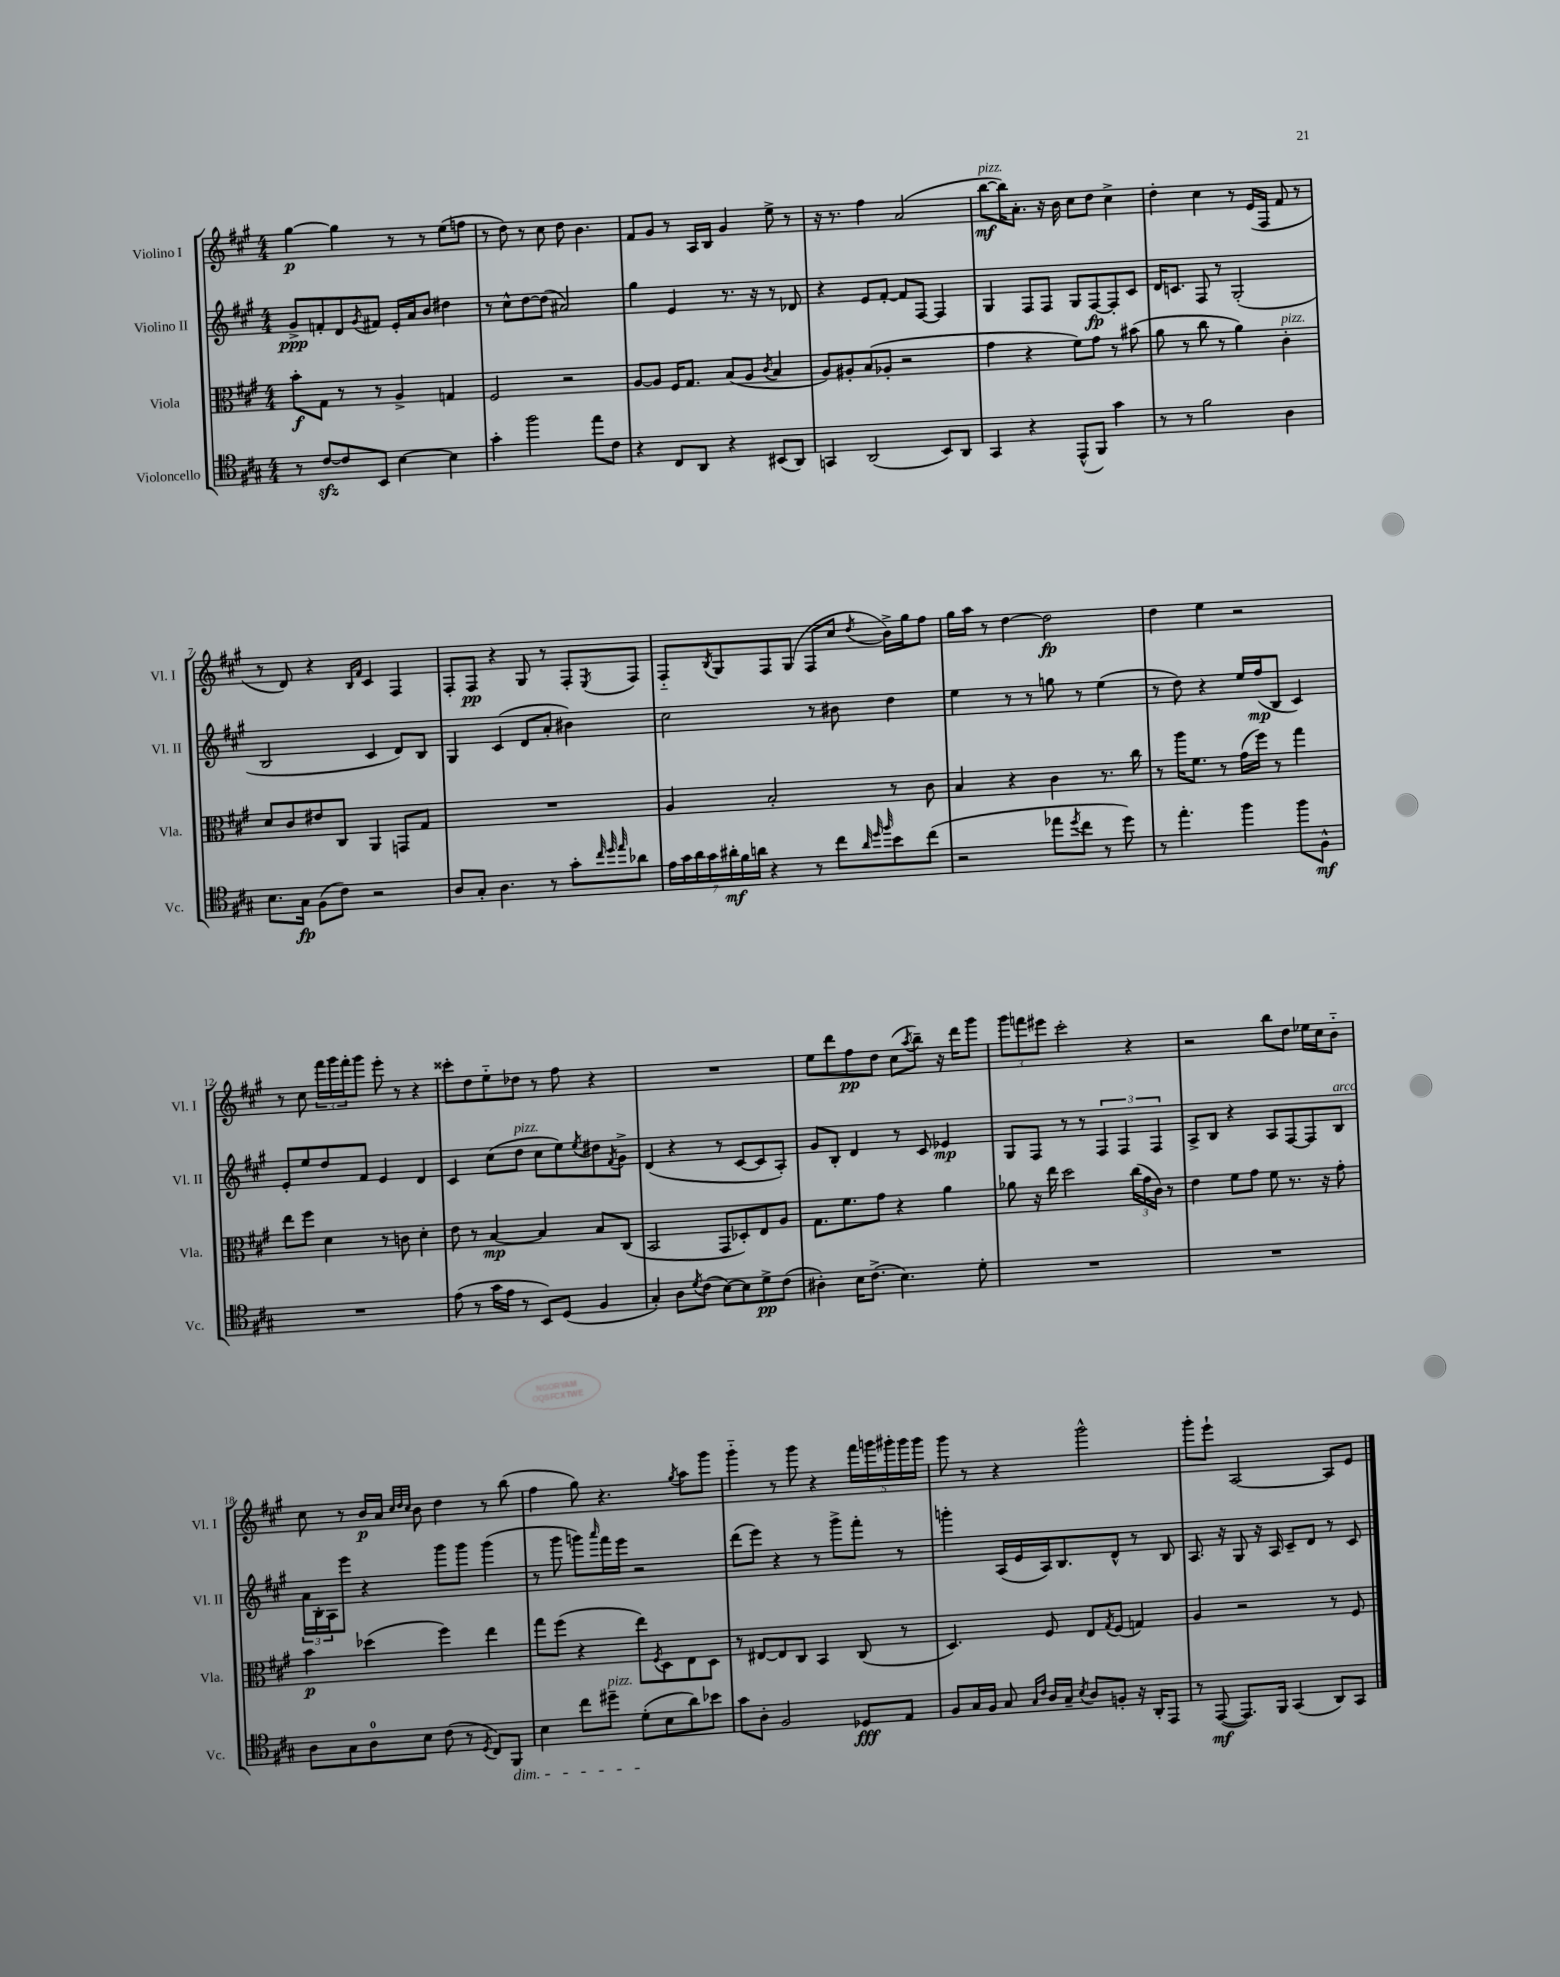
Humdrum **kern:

**kern	**kern	**kern	**kern
*staff4	*staff3	*staff2	*staff1
*clefC4	*clefC3	*clefG2	*clefG2
*k[f#c#g#]	*k[f#c#g#]	*k[f#c#g#]	*k[f#c#g#]
*M4/4	*M4/4	*M4/4	*M4/4
8r	8b'	8g#^	[4gg#
[8c#	8G#	8f'	.
8c#]	8r	8d	4gg#]
.	.	8qg#	.
8BB	8r	8f#	.
[4B	4A^	16e'	8r
.	.	16a	.
.	.	8b	8r
4B]	4G	4dd#	(8ee
.	.	.	8ff
=	=	=	=
4g#'	2F#	8r	8r
.	.	8cc#^^	8dd)
2ff#	.	[8dd	8r
.	.	(8dd]	8cc#
.	2r	2a#)	8dd
.	.	.	4.b
8ee	.	.	.
8c#	.	.	.
=	=	=	=
4r	[8A	4gg#	8f#
.	8A]	.	8g#
8C#	16F#	4e	8r
.	8.G#	.	.
8AA	.	.	16A
.	.	.	16B
4r	(8B	8.r	4g#
.	8A	.	.
.	.	16r	.
.	8qc#	.	.
(8BB#	4B	8r	8ee^
8AA)	.	8d-	8r
=	=	=	=
4GG	8A)	4r	16r
.	.	.	8.r
.	8A#'	.	.
(2AA	(8B	8e	4ff#
.	8A-'	[8f#'	.
.	2r	8f#]	(2a
.	.	[8F#	.
8BB)	.	4F#]	.
8AA	.	.	.
=	=	=	=
4GG#	4g#	4G#	[8bb
.	.	.	16bb])
.	.	.	8.a'
4r	4r	8F#	.
.	.	8F#	16r
.	.	.	16b
(8EE^^	8f#)	8G#	8cc#
8FF#)	8g#	[8F#	8dd
4g#	8r	8F#']	4cc#^
.	(8b#	8c#	.
=	=	=	=
8r	8a	16d	4dd'
.	.	8.c	.
8r	8r	.	.
2f#	8cc#	8F#	4cc#
.	8r	8r	.
.	4a)	(2G#'	8r
.	.	.	(16e
.	.	.	16F#
4A	4c#'	.	8f#
.	.	.	8r
=	=	=	=
8.B	8d	2B	8r
.	8c#	.	8d)
16G#	.	.	.
(8F#	8e#	.	4r
8c#)	8C#	.	.
.	.	.	16qqB
.	.	.	16qqf#
2r	4AA	4c#	4c#
.	8GG	8d)	4F#
.	8G#	8B	.
=	=	=	=
8A	1r	4G#	8F#'
8G#'	.	.	8F#
4.A	.	(4c#	4r
.	.	8d	8G#
8r	.	8a'	8r
8g#'	.	4b#)	8F#'
32qqcc#	.	.	.
32qqdd	.	.	.
32qqee	.	.	8qE
8a-	.	.	8F#
=	=	=	=
28e	4A	2cc#	8F#'~
28g#	.	.	.
28a	.	.	.
28g#	.	.	.
.	.	.	8qB
.	.	.	8G#
28a#'	.	.	.
28f#	.	.	.
28a	.	.	.
4r	2B'	.	8F#
.	.	.	(8G#
8r	.	8r	8F#
8cc#	.	8b#	8cc#
32qqa	.	.	.
32qqdd	.	.	.
32qqff#	.	.	8qdd
8b	8r	4dd	16b^)
.	.	.	16gg#
(8cc#	8c#	.	8ff#
=	=	=	=
2r	4B	4ee	16gg#
.	.	.	16aa
.	.	.	8r
.	4r	8r	[4dd
.	.	8r	.
8ee-	4c#	8gg	2dd]
8qdd	.	.	.
8cc#	.	8r	.
8r	8.r	(4ee	.
8dd)	.	.	.
.	16cc#	.	.
=	=	=	=
8r	8r	8r	4dd
4.ee'	16aa	8dd)	.
.	8.f#	.	.
.	.	4r	4ee
.	8r	.	.
4ff#	(16g#	16ee	2r
.	16ff#)	(16ff#	.
.	8r	8B	.
8ff#	4gg#	4c#)	.
8F#^^	.	.	.
=	=	=	=
1r	8ee	8e'	8r
.	8ff#	8ee	8cc#
.	4d	8dd	24fff#
.	.	.	24ggg#
.	.	.	24fff#'
.	.	8f#	8ggg#
.	8r	4e	8eee'
.	8c	.	8r
.	4d'	4d	4r
=	=	=	=
(8e	8e	4c#	8ccc##'
8r	8r	.	8dd
16g#	[4B	(8cc#	8ee'~
16e	.	.	.
8r	.	8dd	8dd-
8BB)	4B]	8cc#	8r
(8D	.	8ee)	8ff#
.	.	8qee	.
4F#	8B	8dd#	4r
.	.	8qf#	.
.	(8C#	8g#^	.
=	=	=	=
4G#')	2BB	(4d	1r
8A	.	4r	.
8qd	.	.	.
(8c#	.	.	.
[8B)	8GG#	8r	.
8B]	8D-')	[8c#	.
8d^	8E	8c#]	.
(8c#	8A	8A')	.
=	=	=	=
4A#')	8.G#	8g#	8ee
.	.	8B'	8ddd
.	8.f#	.	.
16B	.	4d	8ff#
(8.c#^	.	.	.
.	8g#	.	8dd
4.B)	4r	8r	(8cc#
.	.	.	8qaa
.	.	8c#	8bb~)
.	4a	4e-	16r
.	.	.	16ddd
8d'	.	.	8ggg#
=	=	=	=
1r	8a-	8G#	12ggg#
.	.	.	12fff
.	16r	8F#	.
.	.	.	12eee#
.	16ee	.	.
.	2dd	8r	2ccc#'
.	.	8r	.
.	.	6F#	.
.	.	6F#	.
.	(24cc#	.	4r
.	24g#	.	.
.	24c#)	6F#	.
.	8r	.	.
=	=	=	=
1r	4e	8A^	2r
.	.	8B	.
.	8f#	4r	.
.	8g#	.	.
.	8f#	8A	8bb
.	8.r	[8F#	8dd
.	.	8F#]	16ee-
.	16r	.	16cc#
.	8g#'	8B	8b'~
=	=	=	=
8A	4b	24a	8cc#
.	.	24B'	.
.	.	24A	.
8G#	.	8eee	8r
8A	(4dd-	4r	16b
.	.	.	16a
.	.	.	32qqcc#
.	.	.	32qqdd
.	.	.	32qqcc#
8B	.	.	8b
(8c#	4ff#)	8ggg#	4dd
8r	.	8ggg#	.
8qD	.	.	.
8C#)	4ee	(4ggg#	8r
8FF#	.	.	(8bb
=	=	=	=
4B	8gg#	8r	4ff#
.	(8ff#	8ggg#	.
8cc#	4r	8ggg)	8gg#)
.	.	16qqaaa	.
8dd#~	.	16fff#	4.r
.	.	16eee	.
(8d'	8ee)	2r	.
.	8qF#	.	.
8B	8D	.	.
.	.	.	8qgg#
8a)	8E	.	8aa
8b-	8D	.	8ggg#
=	=	=	=
8g#	8r	(8ddd	4ggg#'~
8A'	[8E#	8eee)	.
2F#	8E#]	4r	8r
.	8C#	.	8ggg#
.	4BB	8r	4r
.	.	8ggg#^	.
8D-	(8C#	8fff#'	20fff#
.	.	.	20ggg
.	.	.	20ggg#'
8E	8r	8r	.
.	.	.	20ggg#
.	.	.	20ggg#
=	=	=	=
8F#	4.D)	4ggg'	8ggg#
16G#	.	.	8r
16F#	.	.	.
8G#	.	(16A	4r
.	.	16e	.
16qqG#	.	.	.
16qqc#	.	.	.
16A	8F#	16A)	.
16G#~	.	8.B	.
8qB	.	.	.
8A	8E	.	2ggg#^^
.	8qG#	.	.
8F'	(8F#	8d^^	.
16r	4G)	8r	.
16AA'	.	.	.
8EE	.	8B	.
=	=	=	=
8r	4A	8.A	8ggg#'
([8EE	.	.	8eee`
.	.	16r	.
8.EE])	2r	8G#	[2A
.	.	16r	.
16FF#	.	16A	.
(4GG#	.	8c#~	.
.	.	8d	.
8AA)	8r	8r	8A]
8GG#	8F#	8c#	8e
==	==	==	==
*-	*-	*-	*-
